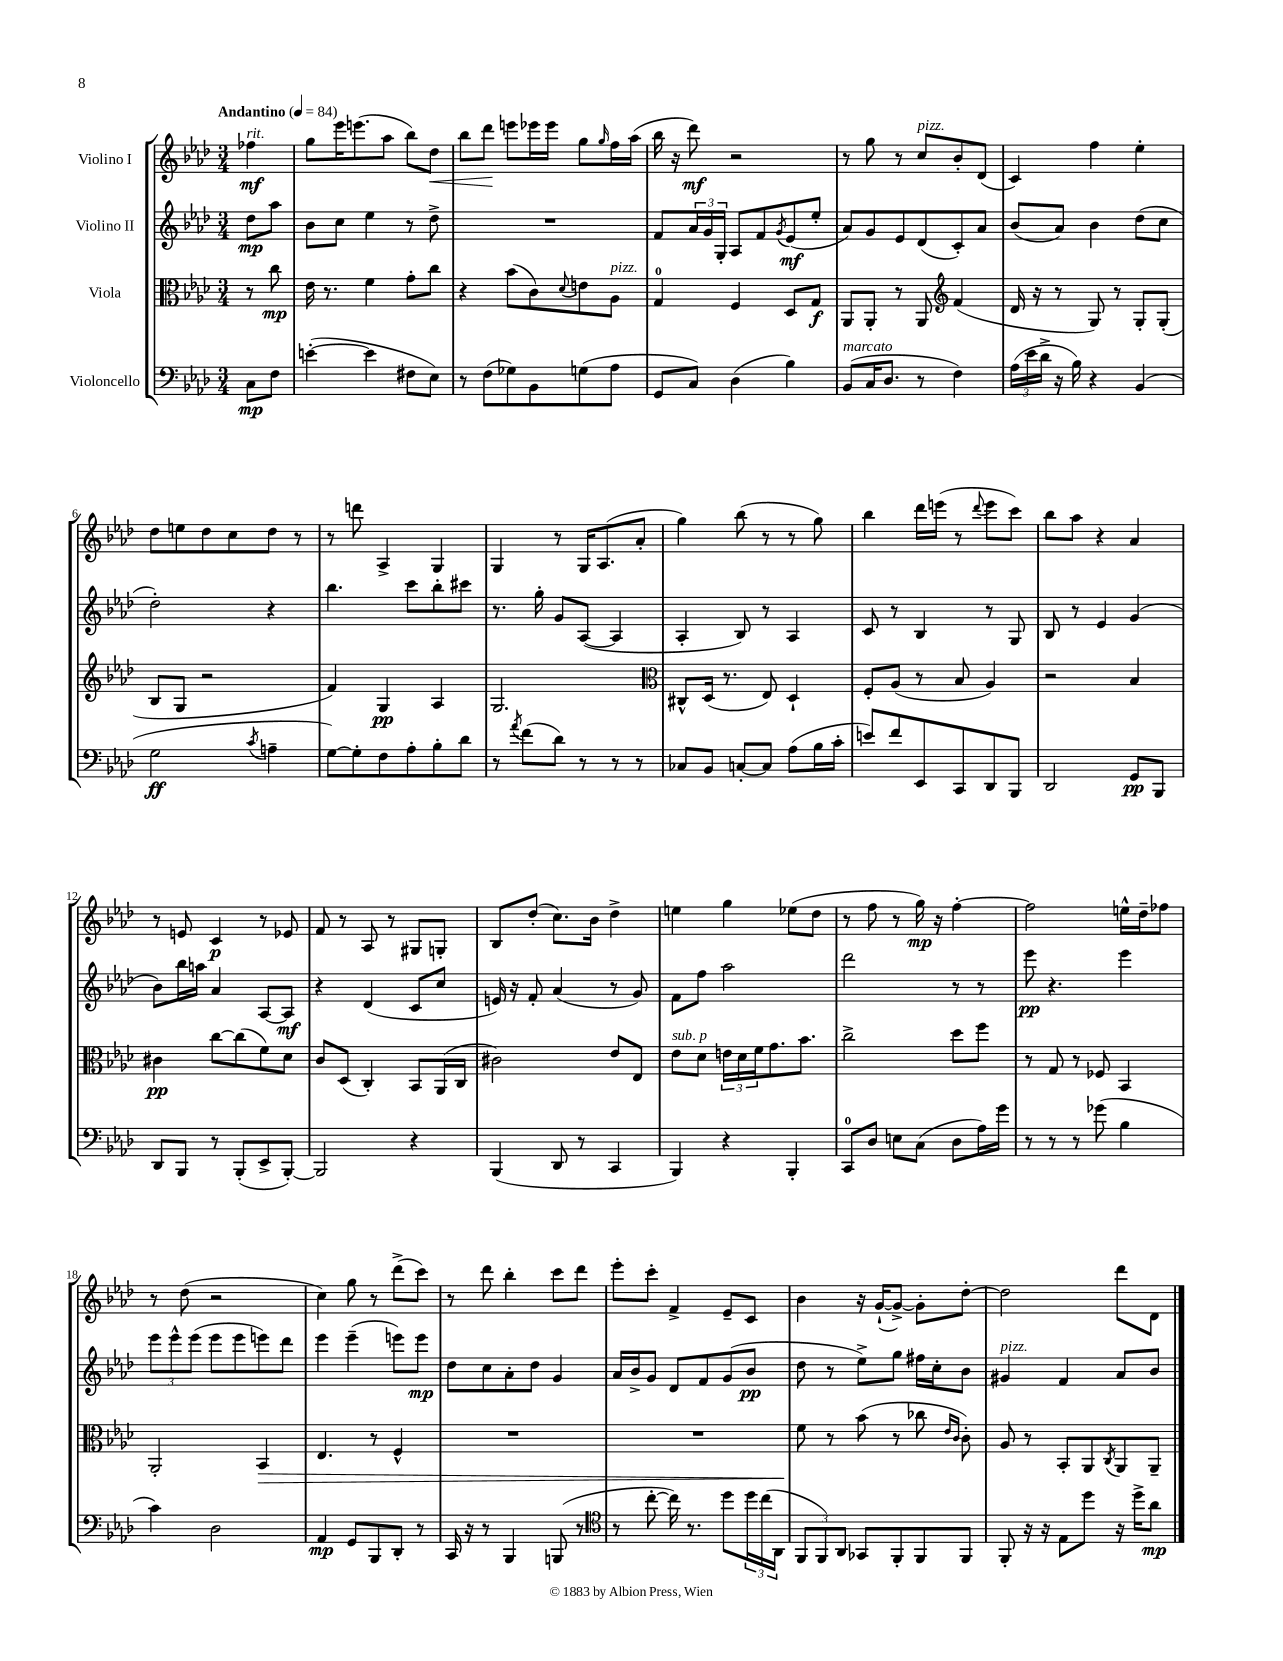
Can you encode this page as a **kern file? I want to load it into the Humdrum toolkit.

**kern	**dynam	**kern	**dynam	**kern	**dynam	**kern	**dynam
*part4	*part4	*part3	*part3	*part2	*part2	*part1	*part1
*staff4	*staff4	*staff3	*staff3	*staff2	*staff2	*staff1	*staff1
*I"Violoncello	*	*I"Viola	*	*I"Violino II	*	*I"Violino I	*
*clefF4	*	*clefC3	*	*clefG2	*	*clefG2	*
*k[b-e-a-d-]	*	*k[b-e-a-d-]	*	*k[b-e-a-d-]	*	*k[b-e-a-d-]	*
*M3/4	*	*M3/4	*	*M3/4	*	*M3/4	*
*MM84	*	*MM84	*	*MM84	*	*MM84	*
=	=	=	=	=	=	=	=
!	!	!	!	!	!	!LO:TX:a:B:t=Andantino	!
!	!	!	!	!	!	!LO:TX:a:i:t=rit.	!
8C\L	mp	8r	.	8dd-\L	mp	4ff-X\	mf
8F\J	.	8cc\	mp	8aa-\J	.	.	.
=1	=1	=1	=1	=1	=1	=1	=1
([4en'\	.	16e-\	.	8b-\L	.	8gg\L	.
.	.	8.r	.	.	.	.	.
.	.	.	.	8cc\J	.	16eee-\K	.
.	.	.	.	.	.	(8.eeen\	.
4e\]	.	4f\	.	4ee-\	.	.	.
.	.	.	.	.	.	8aa-\J	.
8F#X\L	.	8g'\L	.	8r	.	8bb-\L)	.
!	!	!	!	!	!	!	!LO:HP:b
8E-\J)	.	8cc\J	.	8dd-^\	.	8dd-\J	<
=2	=2	=2	=2	=2	=2	=2	=2
8r	.	4r	.	2.r	.	8bb-\L	.
(8F\L	.	.	.	.	.	8ddd-\J	.
8G-X\)	.	(8b-\L	.	.	.	8eeen\L	[
8BB-\	.	8c\)	.	.	.	16eee-X\L	.
.	.	.	.	.	.	16eee-\JJ	.
.	.	8qqd-/	.	.	.	.	.
(8Gn\	.	8en\	.	.	.	8gg\L	.
.	.	.	.	.	.	16qqgg/	.
!	!	!LO:TX:a:i:t=pizz.	!	!	!	!	!
8A-\J	.	8A-\J	.	.	.	16ff\L	.
.	.	.	.	.	.	(16aa-\JJ	.
=3	=3	=3	=3	=3	=3	=3	=3
8GG/L	.	4G/	.	8f/L	.	16bb-\	.
.	.	.	.	.	.	16r	.
8C/J)	.	.	.	24a-/L	.	8ddd-\)	mf
.	.	.	.	24g/	.	.	.
.	.	.	.	24G'/JJ	.	.	.
(4D-\	.	4F/	.	8A-/L	.	2r	.
.	.	.	.	8f/	.	.	.
.	.	.	.	8qg/	.	.	.
4B-\)	.	8D-/L	.	(8e-/	mf	.	.
.	.	8G/J	f	8ee-'/J	.	.	.
=4	=4	=4	=4	=4	=4	=4	=4
!LO:TX:a:i:t=marcato	!	!	!	!	!	!	!
(8BB-/L	.	8AA-/L	.	8a-/L)	.	8r	.
16C/K	.	8AA-'/J	.	8g/	.	8gg\	.
8.D-/J	.	.	.	.	.	.	.
.	.	8r	.	8e-/	.	8r	.
!	!	!	!	!	!	!LO:TX:a:i:t=pizz.	!
8r	.	8AA-/	.	(8d-/	.	8cc/L	.
*	*	*clefG2	*	*	*	*	*
4F\)	.	(4f/	.	8c'/)	.	8b-'/	.
.	.	.	.	8a-/J	.	(8d-/J	.
=5	=5	=5	=5	=5	=5	=5	=5
(24A-\LL	.	16d-/	.	(8b-/L	.	4c/)	.
24e-\	.	.	.	.	.	.	.
.	.	16r	.	.	.	.	.
24d-^\JJ	.	.	.	.	.	.	.
16r	.	8r	.	8a-/J)	.	.	.
16B-\)	.	.	.	.	.	.	.
4r	.	8G/)	.	4b-\	.	4ff\	.
.	.	8r	.	.	.	.	.
(4BB-/	.	8G'/L	.	(8dd-\L	.	4ee-'\	.
.	.	(8G'/J	.	8cc\J	.	.	.
!!LO:LB:g=z
=6	=6	=6	=6	=6	=6	=6	=6
2G\	ff	8B-/L	.	2dd-'\)	.	8dd-\L	.
.	.	8G/J	.	.	.	8een\	.
.	.	2r	.	.	.	8dd-\	.
.	.	.	.	.	.	8cc\	.
8qc/	.	.	.	.	.	.	.
4An~\	.	.	.	4r	.	8dd-\J	.
.	.	.	.	.	.	8r	.
=7	=7	=7	=7	=7	=7	=7	=7
[8G\L)	.	4f/)	.	4.bb-\	.	8r	.
8G'\]	.	.	.	.	.	8dddn\	.
8F\	.	4G/	pp	.	.	4A-^/	.
8A-'\	.	.	.	8ccc\L	.	.	.
8B-'\	.	4A-/	.	8bb-'\	.	4G/	.
8d-\J	.	.	.	8ccc#X\J	.	.	.
=8	=8	=8	=8	=8	=8	=8	=8
8r	.	2.G/	.	8.r	.	4G/	.
8qa-/	.	.	.	.	.	.	.
(8f\L	.	.	.	.	.	.	.
.	.	.	.	16gg'\	.	.	.
8d-\J)	.	.	.	8g/L	.	8r	.
8r	.	.	.	([8A-/J	.	16G/KL	.
.	.	.	.	.	.	(8.A-/	.
8r	.	.	.	4A-/]	.	.	.
8r	.	.	.	.	.	8a-'/J	.
=9	=9	=9	=9	=9	=9	=9	=9
*	*	*clefC3	*	*	*	*	*
8C-X/L	.	8C#X^^/L	.	4A-'/	.	4gg\)	.
8BB-/J	.	(16D-/Jk	.	.	.	.	.
.	.	8.r	.	.	.	.	.
[8Cn'/L	.	.	.	8B-/)	.	(8bb-\	.
8C/J]	.	8E-/)	.	8r	.	8r	.
(8A-\L	.	4D-`/	.	4A-/	.	8r	.
16B-\L	.	.	.	.	.	8gg\)	.
16c'\JJ	.	.	.	.	.	.	.
=10	=10	=10	=10	=10	=10	=10	=10
8en/L)	.	8F'/L	.	8c/	.	4bb-\	.
8f/	.	(8A-/J	.	8r	.	.	.
8EE-/	.	8r	.	4B-/	.	16ddd-\LL	.
.	.	.	.	.	.	(16eeen\JJ	.
8CC/	.	8B-/	.	.	.	8r	.
.	.	.	.	.	.	8qqddd-/	.
8DD-/	.	4A-/)	.	8r	.	8eee\L	.
8BBB-/J	.	.	.	8G/	.	8ccc\J)	.
=11	=11	=11	=11	=11	=11	=11	=11
2DD-/	.	2r	.	8B-/	.	8bb-\L	.
.	.	.	.	8r	.	8aa-\J	.
.	.	.	.	4e-/	.	4r	.
8GG/L	pp	4B-/	.	(4g/	.	4a-/	.
8BBB-/J	.	.	.	.	.	.	.
!!LO:LB:g=z
=12	=12	=12	=12	=12	=12	=12	=12
8DD-/L	.	4c#X\	pp	8b-\L)	.	8r	.
8BBB-/J	.	.	.	16bb-\L	.	8en/	.
.	.	.	.	16aan\JJ	.	.	.
8r	.	[8cc\L	.	4a-/	.	4c/	p
(8BBB-'/L	.	(8cc\]	.	.	.	.	.
8EE-^/	.	8f\)	.	[8A-/L	.	8r	.
[8BBB-'/J)	.	8d-\J	.	8A-/J]	mf	8e-X/	.
=13	=13	=13	=13	=13	=13	=13	=13
2BBB-/]	.	8c/L	.	4r	.	8f/	.
.	.	(8D-/J	.	.	.	8r	.
.	.	4C'/)	.	(4d-/	.	8A-/	.
.	.	.	.	.	.	8r	.
4r	.	8BB-/L	.	8c/L	.	8G#X/L	.
.	.	(16AA-/L	.	8cc/J	.	8Gn'/J	.
.	.	16C/JJ	.	.	.	.	.
=14	=14	=14	=14	=14	=14	=14	=14
(4BBB-/	.	2c#X\)	.	16en/)	.	8B-/L	.
.	.	.	.	16r	.	.	.
.	.	.	.	8f'/	.	(8dd-'/J	.
8DD-/	.	.	.	(4a-/	.	8.cc\L)	.
8r	.	.	.	.	.	.	.
.	.	.	.	.	.	16b-\Jk	.
4CC/	.	8e-/L	.	8r	.	4dd-^\	.
.	.	8E-/J	.	8g/)	.	.	.
=15	=15	=15	=15	=15	=15	=15	=15
!	!	!LO:TX:a:i:t=sub. p	!	!	!	!	!
4BBB-/)	.	8e-\L	.	8f\L	.	4een\	.
.	.	8d-\J	.	8ff\J	.	.	.
4r	.	24en\LL	.	2aa-\	.	4gg\	.
.	.	24d-\	.	.	.	.	.
.	.	24f\J	.	.	.	.	.
.	.	8.g\	.	.	.	.	.
4BBB-'/	.	.	.	.	.	(8ee-X\L	.
.	.	8.b-\J	.	.	.	.	.
.	.	.	.	.	.	8dd-\J	.
=16	=16	=16	=16	=16	=16	=16	=16
8CC/L	.	2cc^\	.	2ddd-\	.	8r	.
8D-/J	.	.	.	.	.	8ff\	.
8En\L	.	.	.	.	.	8r	.
(8C\J	.	.	.	.	.	16gg\)	mp
.	.	.	.	.	.	16r	.
8D-\L	.	8dd-\L	.	8r	.	[4ff'\	.
16A-\L)	.	8ff\J	.	8r	.	.	.
16g\JJ	.	.	.	.	.	.	.
=17	=17	=17	=17	=17	=17	=17	=17
8r	.	8r	.	8eee-\	pp	2ff\]	.
8r	.	8G/	.	4.r	.	.	.
8r	.	8r	.	.	.	.	.
(8g-X\	.	8F-X/	.	.	.	.	.
4B-\	.	4BB-/	.	4eee-\	.	16een^^\LL	.
.	.	.	.	.	.	16dd-~\J	.
.	.	.	.	.	.	8ff-X\J	.
!!LO:LB:g=z
=18	=18	=18	=18	=18	=18	=18	=18
4c\)	.	2AA-'/	.	12eee-\L	.	8r	.
.	.	.	.	12eee-^^\	.	.	.
.	.	.	.	.	.	(8dd-\	.
.	.	.	.	(12eee-\J	.	.	.
2D-\	.	.	.	8eee-\L	.	2r	.
.	.	.	.	8eee-\	.	.	.
!	!	!	!LO:HP:b	!	!	!	!
.	.	4BB-/	>	8eeen\)	.	.	.
.	.	.	.	8ddd-\J	.	.	.
=19	=19	=19	=19	=19	=19	=19	=19
4AA-/	mp	4.E-/	.	4eee-\	.	4cc\)	.
8GG/L	.	.	.	(4eee-~\	.	8gg\	.
8BBB-/	.	8r	.	.	.	8r	.
8DD-'/J	.	4F^^/	.	8eeen\L)	.	(8ddd-^\L	.
8r	.	.	.	8eee\J	mp	8ccc\J)	.
=20	=20	=20	=20	=20	=20	=20	=20
16CC/	.	2.r	.	8dd-\L	.	8r	.
16r	.	.	.	.	.	.	.
8r	.	.	.	8cc\	.	8ddd-\	.
4BBB-/	.	.	.	8a-'\	.	4bb-'\	.
.	.	.	.	8dd-\J	.	.	.
(8BBBn/	.	.	.	4g/	.	8ccc\L	.
8r	.	.	.	.	.	8ddd-\J	.
=21	=21	=21	=21	=21	=21	=21	=21
*clefC4	*	*	*	*	*	*	*
8r	.	2.r	.	16a-/LL	.	8eee-'\L	.
.	.	.	.	16b-^/J	.	.	.
[8cc'\	.	.	.	8g/J	.	8ccc'\J	.
16cc\])	.	.	.	8d-/L	.	4f^/	.
8.r	.	.	.	.	.	.	.
.	.	.	.	8f/	.	.	.
8dd-\L	.	.	.	(8g/	.	8e-~/L	.
24dd-\L	.	.	.	8b-/J	pp	8c/J	.
(24cc\	.	.	.	.	.	.	.
24AA-\JJ	.	.	.	.	.	.	.
=22	=22	=22	=22	=22	=22	=22	=22
12FF/L	.	8f\	.	8dd-\	.	4b-\	.
12FF/)	.	.	.	.	.	.	.
.	.	8r	]	8r	.	.	.
12AA-/J	.	.	.	.	.	.	.
8GG-X/L	.	(8b-\	.	8ee-^\L)	.	16r	.
.	.	.	.	.	.	([16g`/KL	.
8FF'/	.	8r	.	8gg\J	.	8g^/J_)	.
8FF/	.	8cc-X\	.	16ff#X\LL	.	8g'\L]	.
.	.	.	.	16cc'\J	.	.	.
.	.	16qqe-/LL	.	.	.	.	.
.	.	16qqc/JJ	.	.	.	.	.
8FF/J	.	8c'\)	.	8b-\J	.	[8dd-'\J	.
=23	=23	=23	=23	=23	=23	=23	=23
!	!	!	!	!LO:TX:a:i:t=pizz.	!	!	!
8FF'/	.	8A-/	.	4g#X/	.	2dd-\]	.
16r	.	8r	.	.	.	.	.
16r	.	.	.	.	.	.	.
8E-\L	.	8BB-'/L	.	4f/	.	.	.
8dd-\J	.	8AA-/	.	.	.	.	.
.	.	8qC/	.	.	.	.	.
16r	.	8AA-/	.	8a-/L	.	8ddd-\L	.
16dd-^\KL	.	.	.	.	.	.	.
8a-\J	mp	8AA-~/J	.	8b-/J	.	8d-\J	.
==	==	==	==	==	==	==	==
*-	*-	*-	*-	*-	*-	*-	*-
